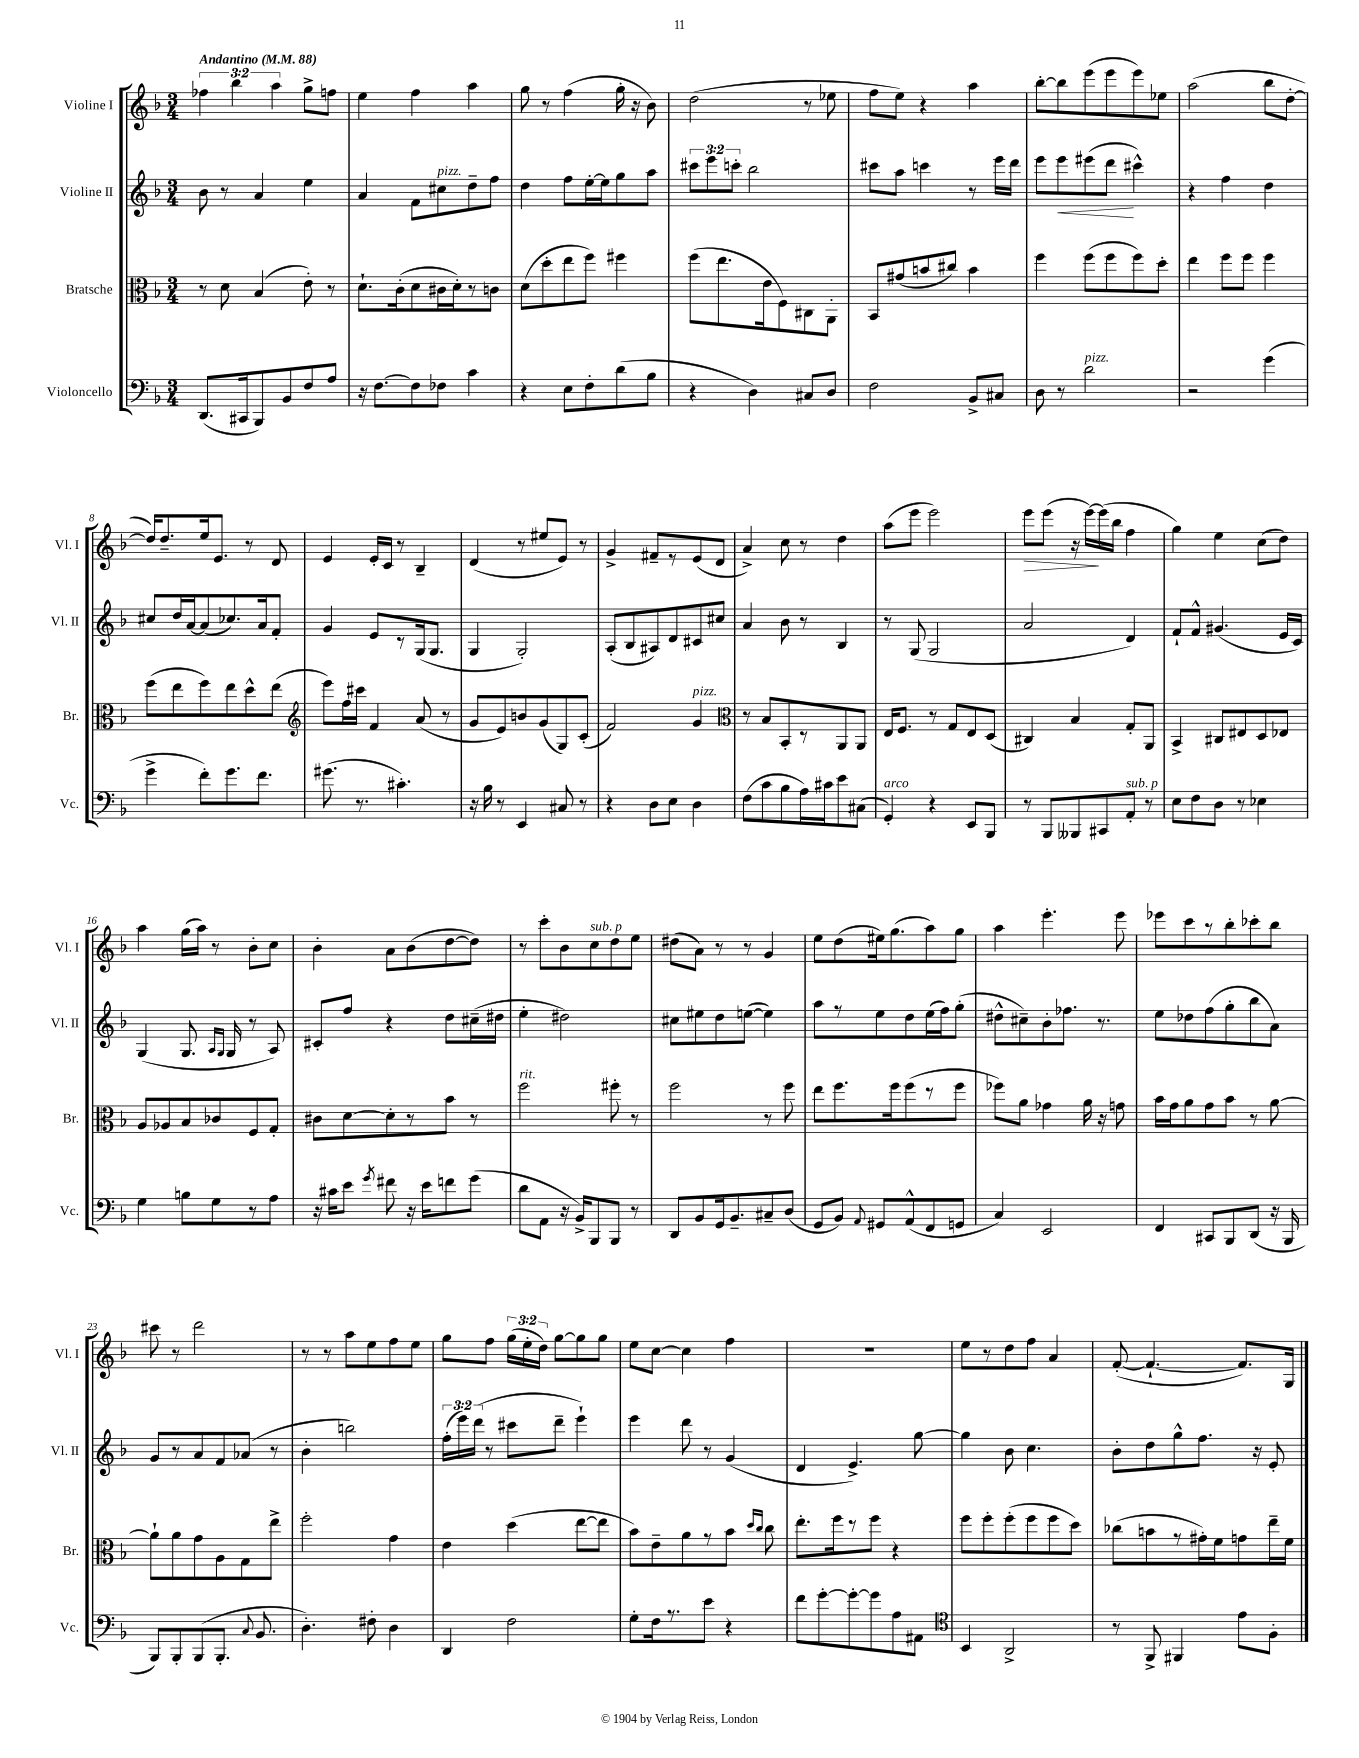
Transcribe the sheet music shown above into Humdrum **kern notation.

**kern	**kern	**kern	**dynam	**kern	**dynam
*part4	*part3	*part2	*part2	*part1	*part1
*staff4	*staff3	*staff2	*staff2	*staff1	*staff1
*I"Violoncello	*I"Bratsche	*I"Violine II	*	*I"Violine I	*
*I'Vc.	*I'Br.	*I'Vl. II	*	*I'Vl. I	*
*clefF4	*clefC3	*clefG2	*	*clefG2	*
*k[b-]	*k[b-]	*k[b-]	*	*k[b-]	*
*M3/4	*M3/4	*M3/4	*	*M3/4	*
*MM88	*MM88	*MM88	*	*MM88	*
=1	=1	=1	=1	=1	=1
!	!	!	!	!LO:TX:a:B:t=Andantino	!
(8.DD/L	8r	8b-\	.	6ff-X\	.
.	8d\	8r	.	.	.
.	.	.	.	6bb-\	.
16CC#X/k	.	.	.	.	.
8BBB-/)	(4B-/	4a/	.	.	.
.	.	.	.	6aa\	.
8BB-/	.	.	.	.	.
8F/	8e'\)	4ee\	.	8gg^\L	.
8A/J	8r	.	.	8ffn\J	.
=2	=2	=2	=2	=2	=2
16r	8.d`\L	4a/	.	4ee\	.
[8.F\L	.	.	.	.	.
.	(16c'\k	.	.	.	.
8F\]	8d\	8f\L	.	4ff\	.
!	!	!LO:TX:a:i:t=pizz.	!	!	!
8F-X\J	16c#X\L	8cc#X\	.	.	.
.	16d'\J)	.	.	.	.
4c\	8r	8dd~\	.	4aa\	.
.	8cn\J	8ff\J	.	.	.
=3	=3	=3	=3	=3	=3
4r	(8d\L	4dd\	.	8gg\	.
.	8dd'\	.	.	8r	.
8E\L	8ee\	8ff\L	.	(4ff\	.
8F'\	8ff\J)	[16ee'\L	.	.	.
.	.	16ee\J]	.	.	.
(8d\	4ff#X\	8gg\	.	16gg'\	.
.	.	.	.	16r	.
8B-\J	.	8aa\J	.	8b-\)	.
=4	=4	=4	=4	=4	=4
4r	(8ff\L	12ccc#X\L	.	(2dd\	.
.	.	12eee\	.	.	.
.	8.ee\	.	.	.	.
.	.	12cccn'\J	.	.	.
4D\)	.	2bb-\	.	.	.
.	16e\k	.	.	.	.
.	8F\)	.	.	.	.
8C#X/L	8C#X\	.	.	8r	.
8D/J	8AA'\J	.	.	8ee-X\	.
=5	=5	=5	=5	=5	=5
2F\	8BB-/L	8ccc#X\L	.	8ff\L	.
.	(8g#X/	8aa\J	.	8ee\J)	.
.	8bn/	4cccn\	.	4r	.
.	8cc#X/J)	.	.	.	.
8BB-^/L	4b\	8r	.	4aa\	.
8C#X/J	.	16eee\LL	.	.	.
.	.	16ddd\JJ	.	.	.
=6	=6	=6	=6	=6	=6
8D\	4ff\	8eee\L	.	[8bb-'\L	.
!	!	!	!LO:HP:b	!	!
8r	.	8eee\	<	8bb-\]	.
!LO:TX:a:i:t=pizz.	!	!	!	!	!
2d\	(8ff\L	(8eee#X\	.	(8eee\	.
.	8ff\	8ddd\J	.	8eee\	.
.	8ff\)	4ccc#X^^\)	[	8eee\)	.
.	8dd'\J	.	.	8ee-X\J	.
=7	=7	=7	=7	=7	=7
2r	4ee\	4r	.	(2aa\	.
.	8ff\L	4ff\	.	.	.
.	8ff\J	.	.	.	.
(4g\	4ff\	4dd\	.	8bb-\L	.
.	.	.	.	[8dd'\J	.
!!LO:LB:g=z
=8	=8	=8	=8	=8	=8
4g^\	(8ff\L	8cc#X/L	.	16dd/KL])	.
.	.	.	.	8.dd~/	.
.	8ee\	16dd/L	.	.	.
.	.	[16a/J	.	.	.
8f'\L)	8ff\)	(8a/]	.	16ee/k	.
.	.	.	.	8.e/J	.
8.g\	8ee\	8.cc-X/)	.	.	.
.	8dd^^\	.	.	8r	.
8.f\J	.	16a/k	.	.	.
.	(8ee\J	8f'/J	.	8d/	.
=9	=9	=9	=9	=9	=9
*	*clefG2	*	*	*	*
(8.g#X\	8eee\L)	4g/	.	4e/	.
.	16ff\L	.	.	.	.
8.r	16ccc#X\JJ	.	.	.	.
.	4f/	8e/L	.	16e'/LL	.
.	.	.	.	16c/JJ	.
4.c#X'\)	.	8r	.	8r	.
.	(8a/	(16G/k	.	4B-~/	.
.	.	8.G/J	.	.	.
.	8r	.	.	.	.
=10	=10	=10	=10	=10	=10
16r	8g/L	4G/	.	(4d/	.
16B-\	.	.	.	.	.
8r	8e/)	.	.	.	.
4EE/	8bn/	2G'/)	.	8r	.
.	(8g/	.	.	8ee#X/L	.
8C#X/	8G/)	.	.	8e/J)	.
8r	(8c'/J	.	.	8r	.
=11	=11	=11	=11	=11	=11
4r	2f/)	(8A'/L	.	4g^/	.
.	.	8B-/	.	.	.
8D\L	.	8A#X/)	.	8f#X~/L	.
8E\J	.	8d/	.	8r	.
!	!LO:TX:a:i:t=pizz.	!	!	!	!
4D\	4g/	8c#X/	.	(8e/	.
.	.	8cc#X/J	.	8d/J	.
=12	=12	=12	=12	=12	=12
*	*clefC3	*	*	*	*
(8F\L	8r	4a/	.	4a^/)	.
8c\	8B-/L	.	.	.	.
8B-\	8BB-'/	8b-\	.	8cc\	.
16A\L)	8r	8r	.	8r	.
16c#X\J	.	.	.	.	.
8e\	8AA/	4B-/	.	4dd\	.
(8C#X\J	8AA/J	.	.	.	.
=13	=13	=13	=13	=13	=13
!LO:TX:a:i:t=arco	!	!	!	!	!
4GG'/)	16E/KL	8r	.	(8aa\L	.
.	8.F/J	.	.	.	.
.	.	(8G/	.	8eee\J	.
4r	8r	2G/	.	2eee\)	.
.	8G/L	.	.	.	.
8EE/L	8E/	.	.	.	.
8BBB-/J	(8D/J	.	.	.	.
=14	=14	=14	=14	=14	=14
!	!	!	!	!	!LO:HP:b
8r	4C#X/)	2a/	.	8eee\L	>
8BBB-/L	.	.	.	(8eee\J	.
8BBB--X/	4B-/	.	.	16r	.
.	.	.	.	[16eee\LL)	.
8CC#X/	.	.	.	(16eee\]	]
.	.	.	.	16bb-\JJ	.
!LO:TX:a:i:t=sub. p	!	!	!	!	!
8AA'/J	8G'/L	4d/)	.	4ff\	.
8r	8AA/J	.	.	.	.
=15	=15	=15	=15	=15	=15
8E\L	4BB-^/	8f`/L	.	4gg\)	.
8F\	.	8f^^/J	.	.	.
8D\J	8C#X/L	(4.g#X/	.	4ee\	.
8r	8E#X/	.	.	.	.
4E-X\	8D/	.	.	(8cc\L	.
.	8E-X/J	16e/LL	.	8dd\J)	.
.	.	16c/JJ)	.	.	.
!!LO:LB:g=z
=16	=16	=16	=16	=16	=16
4G\	8A/L	(4G/	.	4aa\	.
.	8A-X/	.	.	.	.
8Bn\L	8B-/	8.G/	.	(16gg\LL	.
.	.	.	.	16aa\JJ)	.
8G\	8c-X/	.	.	8r	.
.	.	16qqA/LL	.	.	.
.	.	16qqG/JJ	.	.	.
.	.	16G/	.	.	.
8r	8F/	8r	.	8b-'\L	.
8A\J	8G'/J	8A/)	.	8cc\J	.
=17	=17	=17	=17	=17	=17
16r	8c#X\L	8c#X'/L	.	4b-'\	.
16c#X\KL	.	.	.	.	.
8e\J	[8d\	8ff/J	.	.	.
8qg/	.	.	.	.	.
8f#X\	8d'\]	4r	.	8a\L	.
16r	8r	.	.	(8b-\	.
16e\KL	.	.	.	.	.
8fn\	8b-\J	8dd\L	.	[8dd\	.
(8g\J	8r	(16cc#X~\L	.	8dd\J])	.
.	.	16dd#X\JJ	.	.	.
=18	=18	=18	=18	=18	=18
!	!LO:TX:a:i:t=rit.	!	!	!	!
8d\L	2ff\	4ee'\	.	8r	.
8AA\J	.	.	.	8ccc'\L	.
16r	.	2dd#X\)	.	8b-\	.
16BB-^/KL)	.	.	.	.	.
!	!	!	!	!LO:TX:a:i:t=sub. p	!
8BBB-/	.	.	.	8cc\	.
8BBB-/J	8ff#X'\	.	.	8dd\	.
8r	8r	.	.	8ee\J	.
=19	=19	=19	=19	=19	=19
8DD/L	2ff\	8cc#X\L	.	(8dd#X\L	.
8BB-/	.	8ee#X\	.	8a\J)	.
16GG/k	.	8dd\	.	8r	.
8.BB-~/	.	.	.	.	.
.	.	([8een\J	.	8r	.
8C#X~/	8r	4ee\])	.	4g/	.
(8D/J	8ff\	.	.	.	.
=20	=20	=20	=20	=20	=20
8GG/L	8ee\L	8aa\L	.	8ee\L	.
8BB-/J)	8.ff\	8r	.	(8dd\	.
8qqAA/	.	.	.	.	.
8GG#X/L	.	8ee\	.	16ee#X\k)	.
.	16ff\k	.	.	(8.gg\	.
(8AA^^/	(8ff\	8dd\	.	.	.
8FF/	8r	(16ee\L	.	8aa\)	.
.	.	16ff\J)	.	.	.
8GGn/J	8ff\J	(8gg'\J	.	8gg\J	.
=21	=21	=21	=21	=21	=21
4C/)	8ff-X\L)	8dd#X^^\L	.	4aa\	.
.	8a\J	8cc#X~\)	.	.	.
2EE/	4g-X\	8b-'\	.	4.eee'\	.
.	.	8.ff-X\J	.	.	.
.	16a\	.	.	.	.
.	16r	8.r	.	.	.
.	8gn\	.	.	8eee\	.
=22	=22	=22	=22	=22	=22
4FF/	16b-\LL	8ee\L	.	8eee-X\L	.
.	16g\J	.	.	.	.
.	8a\	8dd-X\	.	8ccc\	.
8CC#X/L	8g\	(8ff\	.	8r	.
8BBB-/	8b-\J	8gg'\	.	8bb-'\	.
(8DD/J	8r	8bb-\	.	8ccc-X'\	.
16r	[8a\	8a\J)	.	8bb-\J	.
16BBB-/	.	.	.	.	.
!!LO:LB:g=z
=23	=23	=23	=23	=23	=23
8BBB-/L)	8a`\L]	8g/L	.	8ccc#X\	.
8BBB-'/	8a\	8r	.	8r	.
(8BBB-/	8g\	8a/	.	2ddd\	.
8.BBB-'/J	8A\	8f/	.	.	.
.	8G\	(8a-X/J	.	.	.
8qqC/	.	.	.	.	.
8.BB-/	.	.	.	.	.
.	8ee^\J	8r	.	.	.
=24	=24	=24	=24	=24	=24
4.D'\)	2ff'\	4b-'\	.	8r	.
.	.	.	.	8r	.
.	.	2bbn\)	.	8aa\L	.
8F#X'\	.	.	.	8ee\	.
4D\	4g\	.	.	8ff\	.
.	.	.	.	8ee\J	.
=25	=25	=25	=25	=25	=25
4DD/	4e\	(24ff'\LL	.	8gg\L	.
.	.	24eee\)	.	.	.
.	.	(24ddd\JJ	.	.	.
.	.	8r	.	8ff\J	.
2F\	(4dd\	8ccc#X\L	.	(24gg\LL	.
.	.	.	.	24ee'\	.
.	.	.	.	24dd\JJ)	.
.	.	8ddd~\J	.	[8gg\L	.
.	[8ee\L	4eee`\)	.	8gg\]	.
.	8ee\J]	.	.	8gg\J	.
=26	=26	=26	=26	=26	=26
8G'\L	8b-\L)	4eee\	.	8ee\L	.
16F\k	8e~\	.	.	[8cc\J	.
8.r	.	.	.	.	.
.	8a\	8ddd\	.	4cc\]	.
8e\J	8r	8r	.	.	.
4r	8b-\J	(4g/	.	4ff\	.
.	16qqdd/LL	.	.	.	.
.	16qqcc/JJ	.	.	.	.
.	8cc\	.	.	.	.
=27	=27	=27	=27	=27	=27
8f\L	8.ee'\L	4d/	.	2.r	.
[8g'\	.	.	.	.	.
.	16ff\k	.	.	.	.
8g'\_	8r	4.e^/)	.	.	.
8g\]	8ff\J	.	.	.	.
8A\	4r	.	.	.	.
8AA#X\J	.	[8gg\	.	.	.
=28	=28	=28	=28	=28	=28
*clefC4	*	*	*	*	*
4BB-/	8ff\L	4gg\]	.	8ee\L	.
.	8ff'\	.	.	8r	.
2AA^/	(8ff'\	8b-\	.	8dd\	.
.	8ff\	4.cc\	.	8ff\J	.
.	8ff\	.	.	4a/	.
.	8dd\J)	.	.	.	.
=29	=29	=29	=29	=29	=29
8r	(8cc-X\L	8b-'\L	.	([8f'/	.
8FF^/	8bn\	8dd\	.	4.f`/_	.
4FF#X/	8r	8gg^^\	.	.	.
.	16g#X'\L)	8.ff\J	.	.	.
.	16f\J	.	.	.	.
8e\L	8gn\	.	.	8.f/L])	.
.	.	16r	.	.	.
8F'\J	16ee~\L	8e'/	.	.	.
.	16f\JJ	.	.	16G/Jk	.
==	==	==	==	==	==
*-	*-	*-	*-	*-	*-
